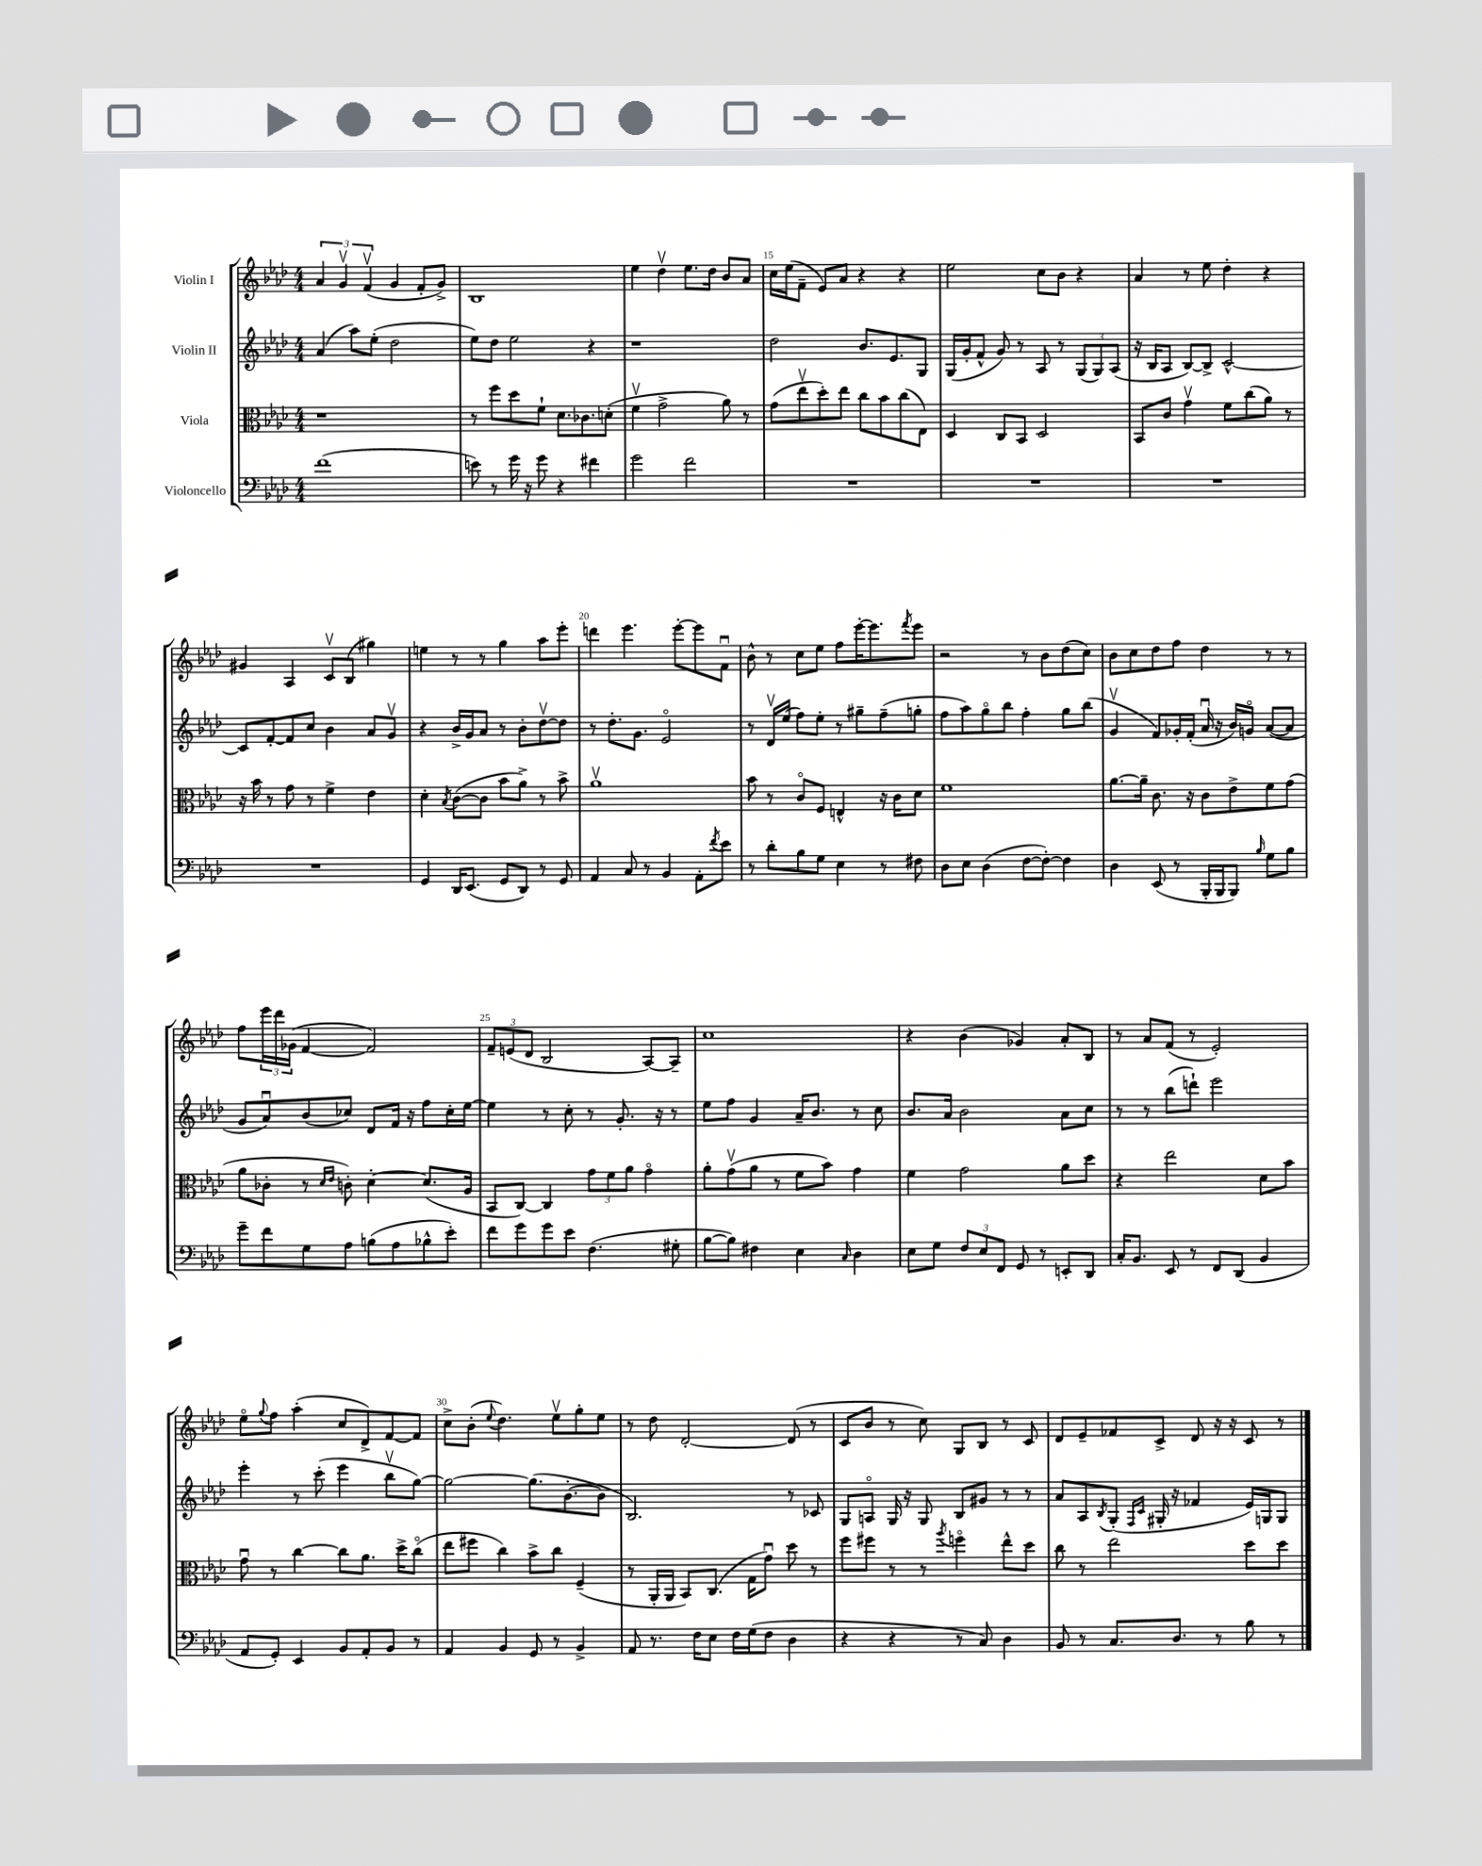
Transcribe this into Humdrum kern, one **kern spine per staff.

**kern	**kern	**kern	**kern
*part4	*part3	*part2	*part1
*staff4	*staff3	*staff2	*staff1
*I"Violoncello	*I"Viola	*I"Violin II	*I"Violin I
*clefF4	*clefC3	*clefG2	*clefG2
*k[b-e-a-d-]	*k[b-e-a-d-]	*k[b-e-a-d-]	*k[b-e-a-d-]
*M4/4	*M4/4	*M4/4	*M4/4
=12	=12	=12	=12
(1f	1r	(4a-/	6a-/
.	.	.	6gv/
.	.	8aa-\L)	.
.	.	.	(6fv/
.	.	(8ee-'\J	.
.	.	2dd-\	4g/
.	.	.	8f'/L
.	.	.	8g^/J)
=13	=13	=13	=13
8en\)	8r	8ee-\L)	1B-
8r	8ff\L	8dd-\J	.
16g\	8dd-\	2ee-\	.
16r	.	.	.
8g\	8f`\J	.	.
4r	8.d-\L	.	.
.	8.c-X\	.	.
4f#X\	.	4r	.
.	(8dn'\J	.	.
=14	=14	=14	=14
2g\	4fv\	1r	4ee-\
.	2g^\	.	4dd-v\
2f\	.	.	8.ee-\L
.	.	.	16dd-\Jk
.	8a-\)	.	8b-/L
.	8r	.	8a-/J
=15	=15	=15	=15
1r	(8g\L	2dd-\	16cc\LL
.	.	.	(16ee-\J
.	8ee-v\	.	8f~\J
.	8dd-'\)	.	8e-/L)
.	8ee-\J	.	8a-/J
.	8cc\L	8.b-/L	4r
.	8b-\	.	.
.	.	8.e-/	.
.	(8cc\	.	4r
.	8E-\J)	8G/J	.
=16	=16	=16	=16
1r	4D-/	(16G/LL	2ee-\
.	.	16g'/J	.
.	.	8f^^/J	.
.	8C/L	8g/)	.
.	8BB-/J	8r	.
.	2D-/	8A-/	8cc\L
.	.	8r	8b-\J
.	.	(12G/L	4r
.	.	12G/)	.
.	.	(12A-/J	.
=17	=17	=17	=17
1r	8BB-/L	16r	4a-/
.	.	16B-/KL	.
.	8c/J	8A-/J	.
.	4gv\	[8B-/L)	8r
.	.	8B-^/J]	8ee-\
.	8f\L	[2c^^/	4dd-'\
.	(8cc\	.	.
.	8a-\J)	.	4r
.	8r	.	.
!!LO:LB:g=z
=18	=18	=18	=18
1r	16r	8c/L]	4g#X/
.	16b-\	.	.
.	8r	[8f'/	.
.	8g\	8f/]	4A-/
.	8r	8cc/J	.
.	4f^\	4b-\	8cv/L
.	.	.	(8B-/J
.	4e-\	8a-/L	4gg#X\)
.	.	8gv/J	.
=19	=19	=19	=19
4GG/	4d-'\	4r	4een\
.	8qB-/	.	.
16DD-/KL	([8c\L	16b-^/LL	8r
(8.EE-/J	.	16g/J	.
.	8c\J]	8a-/J	8r
8GG/L	8b-\L	8r	4gg\
8DD-/J)	8a-^\J)	8b-'\L	.
8r	8r	[8dd-v\	8aa-\L
8GG/	8b-^\	8dd-\J]	8eee-'\J
=20	=20	=20	=20
4AA-/	1a-v	8r	4dddn\
.	.	8.dd-'\L	.
8C/	.	.	4.eee-\
.	.	8.g\J	.
8r	.	.	.
4BB-/	.	2e-/	.
.	.	.	[8eee-'\L
8AA-'\L	.	.	8eee-\]
8qf/	.	.	.
8e-\J	.	.	8fu\J
=21	=21	=21	=21
8r	8b-\	8r	8b-^^\
8d-'\L	8r	16d-v/LL	8r
.	.	(16ee-/JJ	.
8B-\	8c/L	8ff\L)	8cc\L
8G\J	8F/J	8ee-'\J	8ee-\J
4E-\	4En^^/	8r	8ff\L
.	.	8gg#X~\L	[16eee-'\K
.	.	.	8.eee-\]
8r	16r	(8ff~\	.
.	16c\KL	.	.
.	.	.	8qfff/
8F#X\	8d-\J	8ggn'\J	8eee-\J
=22	=22	=22	=22
8D-\L	1f	8ff\L	2r
8E-\J	.	8aa-\)	.
(4D-\	.	8gg\	.
.	.	8bb-\J	.
[8F\L	.	4ff'\	8r
8F'\J_)	.	.	8b-\L
4F\]	.	8gg\L	(8dd-\
.	.	(8bb-\J	8cc\J)
=23	=23	=23	=23
4D-\	[8.a-\L	4gv/	8b-\L
.	.	.	8cc\
.	16a-~\Jk]	.	.
(8EE-/	8.c\	8f/L)	8dd-\
8r	.	16g-X'/L	8ff\J
.	16r	(16f'/JJ	.
16BBB-'/LL	8c\L	16a-u/	4dd-\
16BBB-/J	.	16r	.
8BBB-/J)	8e-^\	16b-/LL)	.
.	.	16gn/JJ	.
16qqB-/	.	.	.
8G\L	8f\	([8a-/L	8r
8B-\J	(8g\J	8a-/J]	8r
!!LO:LB:g=z
=24	=24	=24	=24
8g~\L	8a-\L	8g/L	8ff\L
8f\	8c-X'\J	8a-u/)	24eee-\L
.	.	.	24ddd-\
.	.	.	(24g-X\JJ
8G\	8r	(8b-/	[4f/
.	16qqd-/LL	.	.
.	16qqe-/JJ	.	.
8A-\J	8cn'\)	8cc-X/J)	.
(8Bn\L	[4d-'\	8d-/L	2f/])
8A-\	.	16f/Jk	.
.	.	16r	.
8B-X^^\	(8.d-/L]	8ff\L	.
8e-'\J)	.	16cc-'\L	.
.	16A-/Jk	[16ee-\JJ	.
=25	=25	=25	=25
8f\L	8BB-/L	4ee-\]	12f~/L
.	.	.	(12en/
8g\	[8C/J)	.	.
.	.	.	12d-/J
8g\	4C/]	8r	2B-/
8e-\J	.	8cc'\	.
(4.F\	12g\L	8r	.
.	12f\	.	.
.	.	8.g'/	.
.	12a-\J	.	.
.	4g\	.	[8A-/L)
.	.	16r	.
8G#X'\	.	8r	8A-~/J]
=26	=26	=26	=26
[8B-\L	8a-'\L	8ee-\L	1cc
8B-\J])	(8gv\	8ff\J	.
4F#X\	8a-\J	4g/	.
.	8r	.	.
4E-\	8f\L	16a-~/KL	.
.	.	8.b-/J	.
.	8b-\J)	.	.
16qqC/	.	.	.
4D-\	4g\	8r	.
.	.	8cc\	.
=27	=27	=27	=27
8E-\L	4f\	8.b-/L	4r
8G\J	.	.	.
.	.	16a-/Jk	.
12F/L	2g\	2b-\	(4b-\
12E-/	.	.	.
12FF/J	.	.	.
8GG/	.	.	4g-X/)
8r	.	.	.
8EEn'/L	8a-\L	8a-\L	8a-'/L
8DD-/J	8dd-\J	8cc\J	8B-/J
=28	=28	=28	=28
16C'/KL	4r	8r	8r
8.BB-/J	.	.	.
.	.	8r	8a-/L
8EE-/	2ee-\	(8bb-\L	(8f/J
8r	.	8dddn`\J)	8r
8FF/L	.	2eee-\	2e-'/)
(8DD-/J	.	.	.
4BB-/	8d-\L	.	.
.	8b-\J	.	.
!!LO:LB:g=z
=29	=29	=29	=29
8AA-/L	8gu\	4eee-'\	8ee-\L
.	.	.	8qqgg/
8GG'/J)	8r	.	8ff\J
4EE-/	[4cc\	8r	(4aa-'\
.	.	(8ccc'\	.
8BB-/L	8cc\L]	4eee-\	8cc/L
8AA-'/	8.a-\J	.	8d-^/)
8BB-/J	.	8bb-v\L	[8f/
.	16dd-^\KL	.	.
8r	(8cc\J	[8gg\J)	8f/J]
=30	=30	=30	=30
4AA-/	8ee-\L	2gg\_	8cc^\L
.	8ff#X\J	.	(8b-'\J
.	.	.	8qqee-/
4BB-/	4cc\)	.	4.dd-\)
8GG/	8b-^\L	(8.gg\L]	.
8r	8cc\J	.	8ee-v\L
.	.	[8.b-'\	.
4BB-^/	(4F~/	.	8gg'\
.	.	8b-\J]	8ee-\J
=31	=31	=31	=31
8AA-/	8r	2.B-/)	8r
8.r	16AA-'/LL	.	8dd-\
.	16AA-/JJ	.	.
.	8BB-/L)	.	[2d-'/
16F\KL	.	.	.
8E-\J	(8.C/J	.	.
16F\LL	.	.	.
(16G\J	16G\KL	.	.
8F\J	8gu\J)	.	.
4D-\	8dd-\	8r	(8d-/]
.	8r	8c-X/	8r
=32	=32	=32	=32
4r	8ff\L	8G/L	8c/L
.	8ff#X\J	8An/J	8b-/J
4r	8r	16G/	8r
.	.	16r	.
.	8r	8G/	8cc\)
.	8qaa-/	.	.
8r	4ffn\	8B-/L	8G/L
8C/)	.	8g#X/J	8B-/J
4D-\	8ee-^^\L	8r	8r
.	8dd-\J	8r	8c/
=33	=33	=33	=33
8BB-/	8cc\	8a-/L	8d-/L
8r	8r	8A-/	8e-~/
.	.	8qB-/	.
8.C/L	2ee-\	(8G'/J	8f-X/
.	.	16qqF/LL	.
.	.	16qqc/JJ	.
.	.	16G#X'/	8c^/J
8.D-/J	.	16r	.
.	.	4f-X/	8d-/
8r	.	.	16r
.	.	.	16r
8B-\	8dd-\L	16e-/LL)	8c/
.	.	16Gn/J	.
8r	8dd-\J	8G/J	8r
==	==	==	==
*-	*-	*-	*-
